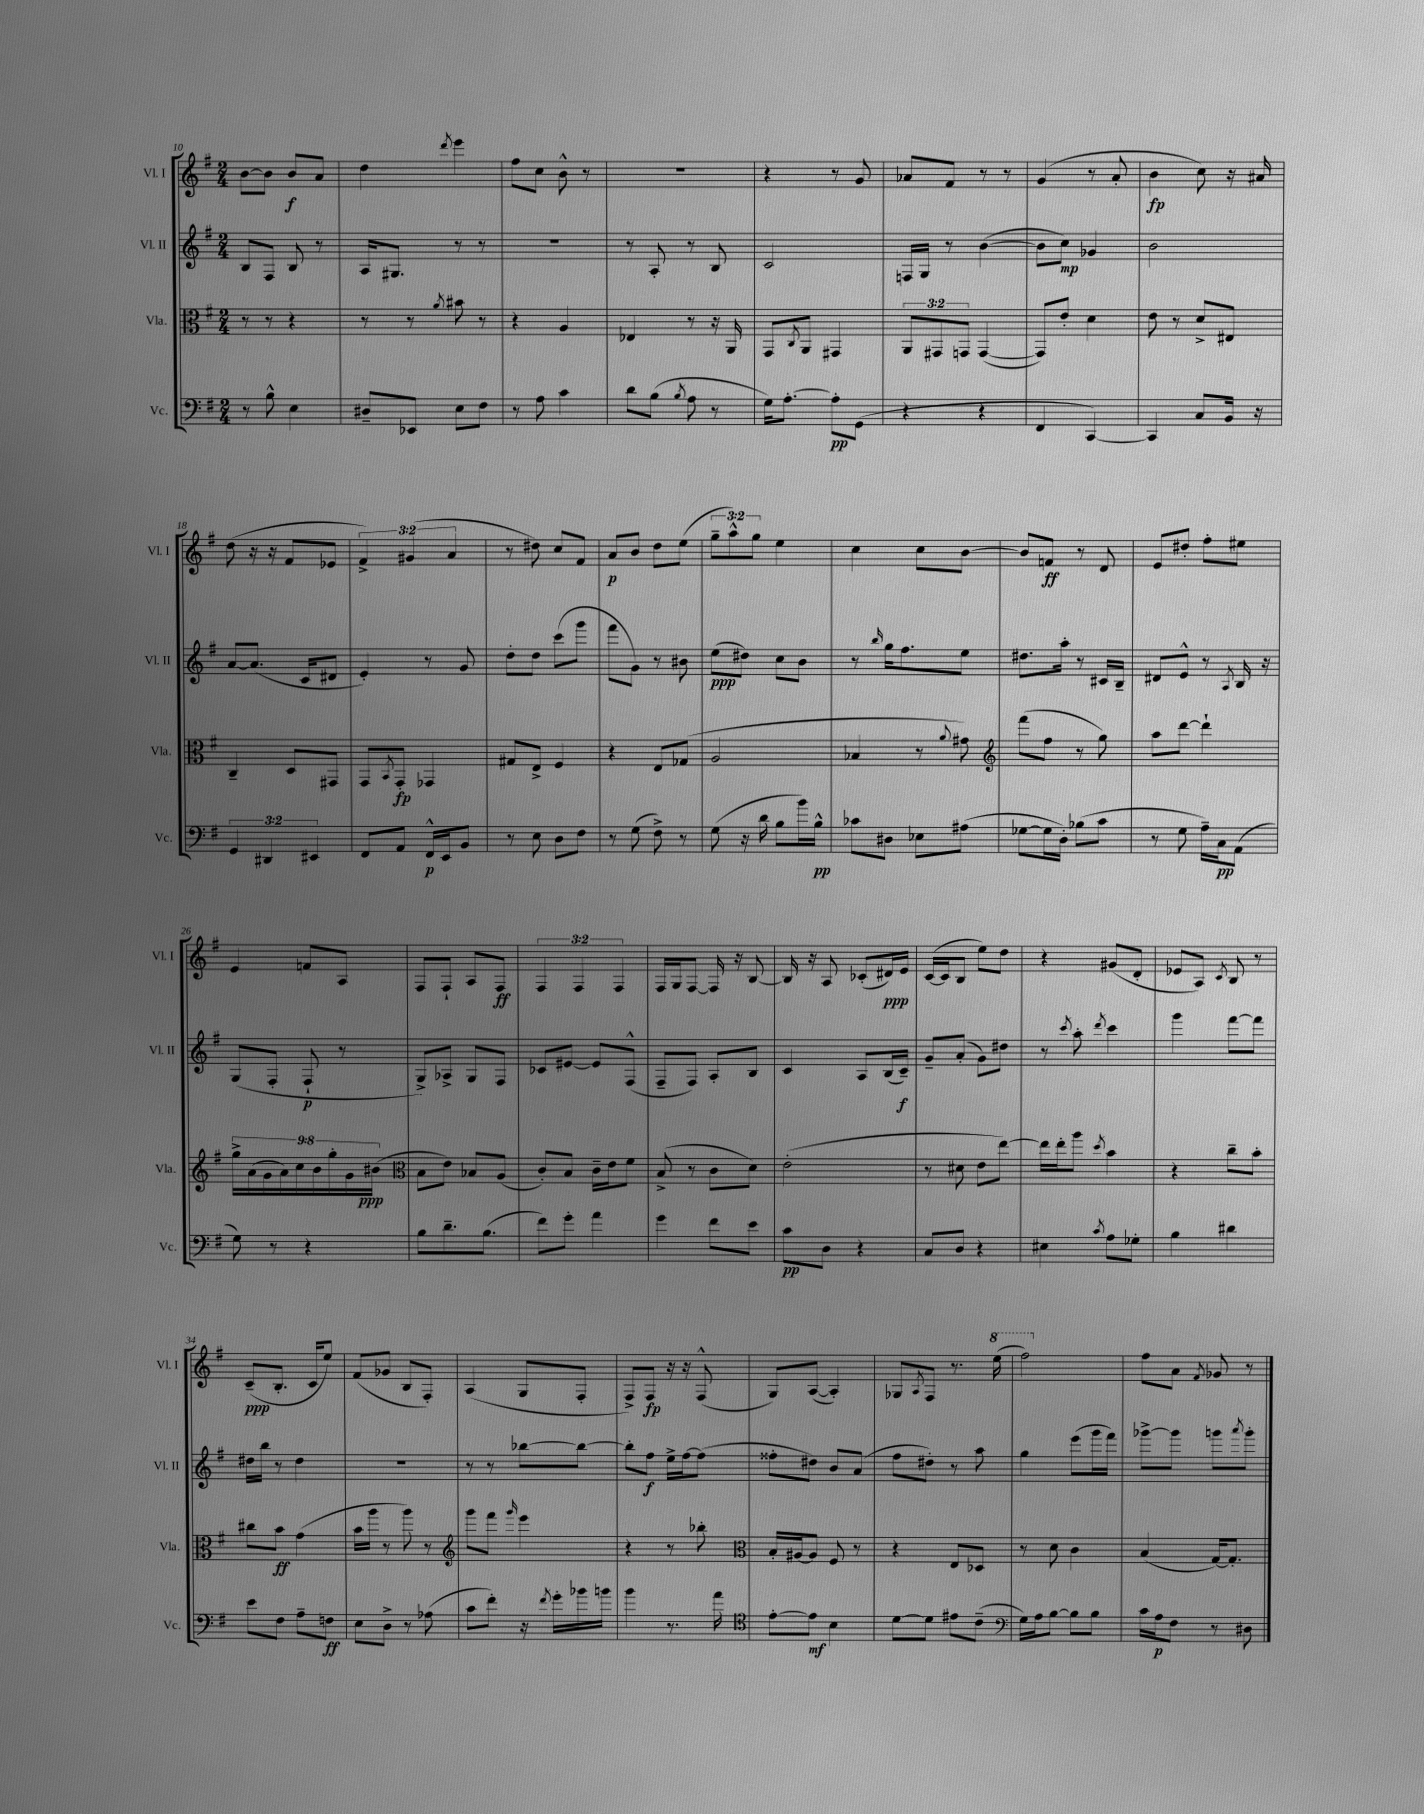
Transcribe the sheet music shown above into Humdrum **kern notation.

**kern	**kern	**kern	**kern
*staff4	*staff3	*staff2	*staff1
*clefF4	*clefC3	*clefG2	*clefG2
*k[f#]	*k[f#]	*k[f#]	*k[f#]
*M2/4	*M2/4	*M2/4	*M2/4
8r	8r	8B	[8b
8B^^	8r	8F#	8b]
4E	4r	8B	8b
.	.	8r	8a
=	=	=	=
8D#~	8r	16A	4dd
.	.	8.G#	.
8EE-	8r	.	.
.	8qa	.	8qddd
8E	8b#	8r	4eee
8F#	8r	8r	.
=	=	=	=
8r	4r	2r	8ff#
8A	.	.	8cc
4c	4A	.	8b^^
.	.	.	8r
=	=	=	=
8d	4E-	8r	2r
(8B	.	8A'	.
8qB	.	.	.
8A	8r	8r	.
8r	16r	8B	.
.	16AA	.	.
=	=	=	=
16G)	8GG	2c	4r
[8.A'	.	.	.
.	8qC	.	.
.	8AA	.	.
8A']	4GG#	.	8r
(8GG	.	.	8g
=	=	=	=
4r	12AA	16F	8a-
.	.	16G	.
.	12GG#	.	.
.	.	8r	8f#
.	12GG	.	.
4r	([4GG	([4b	8r
.	.	.	8r
=	=	=	=
4FF#	8GG])	8b]	(4g
.	8e'	8cc)	.
[4CC)	4d	4g-	8r
.	.	.	8a'
=	=	=	=
4CC]	8e	2b	4b
.	8r	.	.
8C	8d^	.	8cc)
16BB	8E#	.	16r
16r	.	.	16a#
=	=	=	=
6GG	4C~	[8a	(8dd
.	.	(8.a]	16r
6DD#	.	.	.
.	.	.	16r
.	8D	.	8f#
.	.	16c	.
6EE#	.	.	.
.	8GG#	8d#	8e-
=	=	=	=
8FF#	8GG	4e')	6f#^)
.	8qBB	.	.
8AA	8GG'	.	.
.	.	.	(6g#
16FF#^^	4GG-	8r	.
16EE	.	.	.
.	.	.	6a
8BB	.	8g	.
=	=	=	=
8r	8G#	8dd'	8r
8E	8E^	8dd	8dd#)
8D	4F#	(8ccc	8cc
8F#	.	8ggg	8f#
=	=	=	=
8r	4r	8fff#	8a
(8G	.	8g)	8b
8F#^)	8E	8r	8dd
8r	(8G-	8b#	(8ee
=	=	=	=
(8G	2A	(8ee	12gg~
.	.	.	12aa^^)
16r	.	8dd#)	.
.	.	.	12gg
16d	.	.	.
8B	.	8cc	4ee
16b)	.	8b	.
16B^^	.	.	.
=	=	=	=
8c-	4B-	8r	4cc
.	.	16qqbb	.
8D#	.	16gg	.
.	.	8.ff#	.
8E-	8r	.	8cc
.	8qqa	.	.
(8A#	8g#)	8ee	[8b
=	=	=	=
*	*clefG2	*	*
[8G-	(8fff#	8.dd#	8b]
16G-]	8ff#	.	8f
16D')	.	16aa'	.
(8B-	8r	8r	8r
8c	8gg)	16c#	8d
.	.	16B~	.
=	=	=	=
8r	8aa	8d#	8e
8G	[8ddd	8e^^	8dd#'
16A~)	4ddd`]	8r	8ff#'
16C	.	.	.
.	.	8qA	.
(8AA	.	16B	8ee#
.	.	16r	.
=	=	=	=
8G)	18gg^	(8G	4e
.	(18a	.	.
.	18g	.	.
8r	.	8F#'	.
.	18a)	.	.
.	18cc	.	.
4r	.	8F#`	8f
.	18b	.	.
.	18gg'	.	.
.	.	8r	8A
.	18g	.	.
.	(18b#	.	.
=	=	=	=
*	*clefC3	*	*
8B	8B	8G^)	8F#
8.d~	8e)	8A-^	8F#`
.	8B-	8G	8A
(8.B	.	.	.
.	(8A	8F#	8F#
=	=	=	=
8f#)	8c')	8c-	6F#
8g'	8B	[8e#	.
.	.	.	6F#
4a	16c~	8e#]	.
.	16e	.	.
.	.	.	6F#
.	8f#	(8F#^^	.
=	=	=	=
4g	(8B^	8F#~	16F#
.	.	.	16G
.	8r	8F#)	[8F#
8f#	8c	8A'	16F#]
.	.	.	16r
8e	8d)	8B	[8B
=	=	=	=
8c	(2e'	4c	16B]
.	.	.	16r
8D	.	.	8A
4r	.	8A	(8c-'
.	.	(16B	16d#)
.	.	16c~)	16e
=	=	=	=
8C	8r	8g~	([16c
.	.	.	16c]
8D	8d#	(8a'	8B
4r	8e	8g)	8ee)
.	[8ee)	8dd#	8dd
=	=	=	=
4E#	16ee]	8r	4r
.	16ee'	.	.
.	.	8qccc	.
.	8aa	8aa'	.
8qc	8qdd	8qddd	.
8A	4b	4ccc	(8g#
8G-'	.	.	8d'
=	=	=	=
4B	4r	4ggg	8e-
.	.	.	8A)
.	.	.	8qc
4d#	8cc~	[8fff#	8B
.	8b'	8fff#]	8r
=	=	=	=
8e	8cc#	16dd#	(8c~
.	.	16bb	.
8F#	8b	8r	8.B'
8A~	(4g	4dd#	.
.	.	.	16c
8F	.	.	8ee)
=	=	=	=
8E	16b	2r	(8f#
.	16aa	.	.
8D^	8r	.	8g-
8r	8aa)	.	8B
(8A-	8r	.	8F#')
=	=	=	=
*	*clefG2	*	*
8c	8ggg	8r	(4A
8f#')	8fff#	8r	.
.	16qqggg	.	.
16r	4eee	[8bb-	8G
8qf#	.	.	.
16g'	.	.	.
16b-	.	8bb-_	8F#'
16b	.	.	.
=	=	=	=
4b	4r	8bb-']	8F#^)
.	.	8ff#	8F#
8.r	8r	16ee^	16r
.	.	[16ff#	16r
.	8bb-'	(8ff#]	(8F#^^
16a	.	.	.
=	=	=	=
*clefC4	*clefC3	*	*
[8e'	16B'	8ff##'	8G)
.	[16A#	.	.
8e]	8A#]	8dd#)	([8A
4B	8F#	8b	4A'])
.	8r	(8a	.
=	=	=	=
[8d	4r	8ff#	8G-
.	.	.	8qA
8d]	.	8dd#')	8F#
8e#	8E	8r	8.r
(8c~	8D-	8aa	.
.	.	.	(16eee
=	=	=	=
*clefF4	*	*	*
16G)	8r	4gg	2fff#)
16A	.	.	.
[8B	8d	.	.
8B]	4c	(8eee	.
8B	.	16ggg	.
.	.	16fff#)	.
=	=	=	=
16c	(4B	[8ggg-^	8ff#
16A	.	.	.
8F#	.	8ggg-]	8a
.	.	.	8qf#
8r	[16G)	8ggg	8g-
.	8.G']	.	.
.	.	8qaaa	.
8D#	.	8ggg'	8r
==	==	==	==
*-	*-	*-	*-
